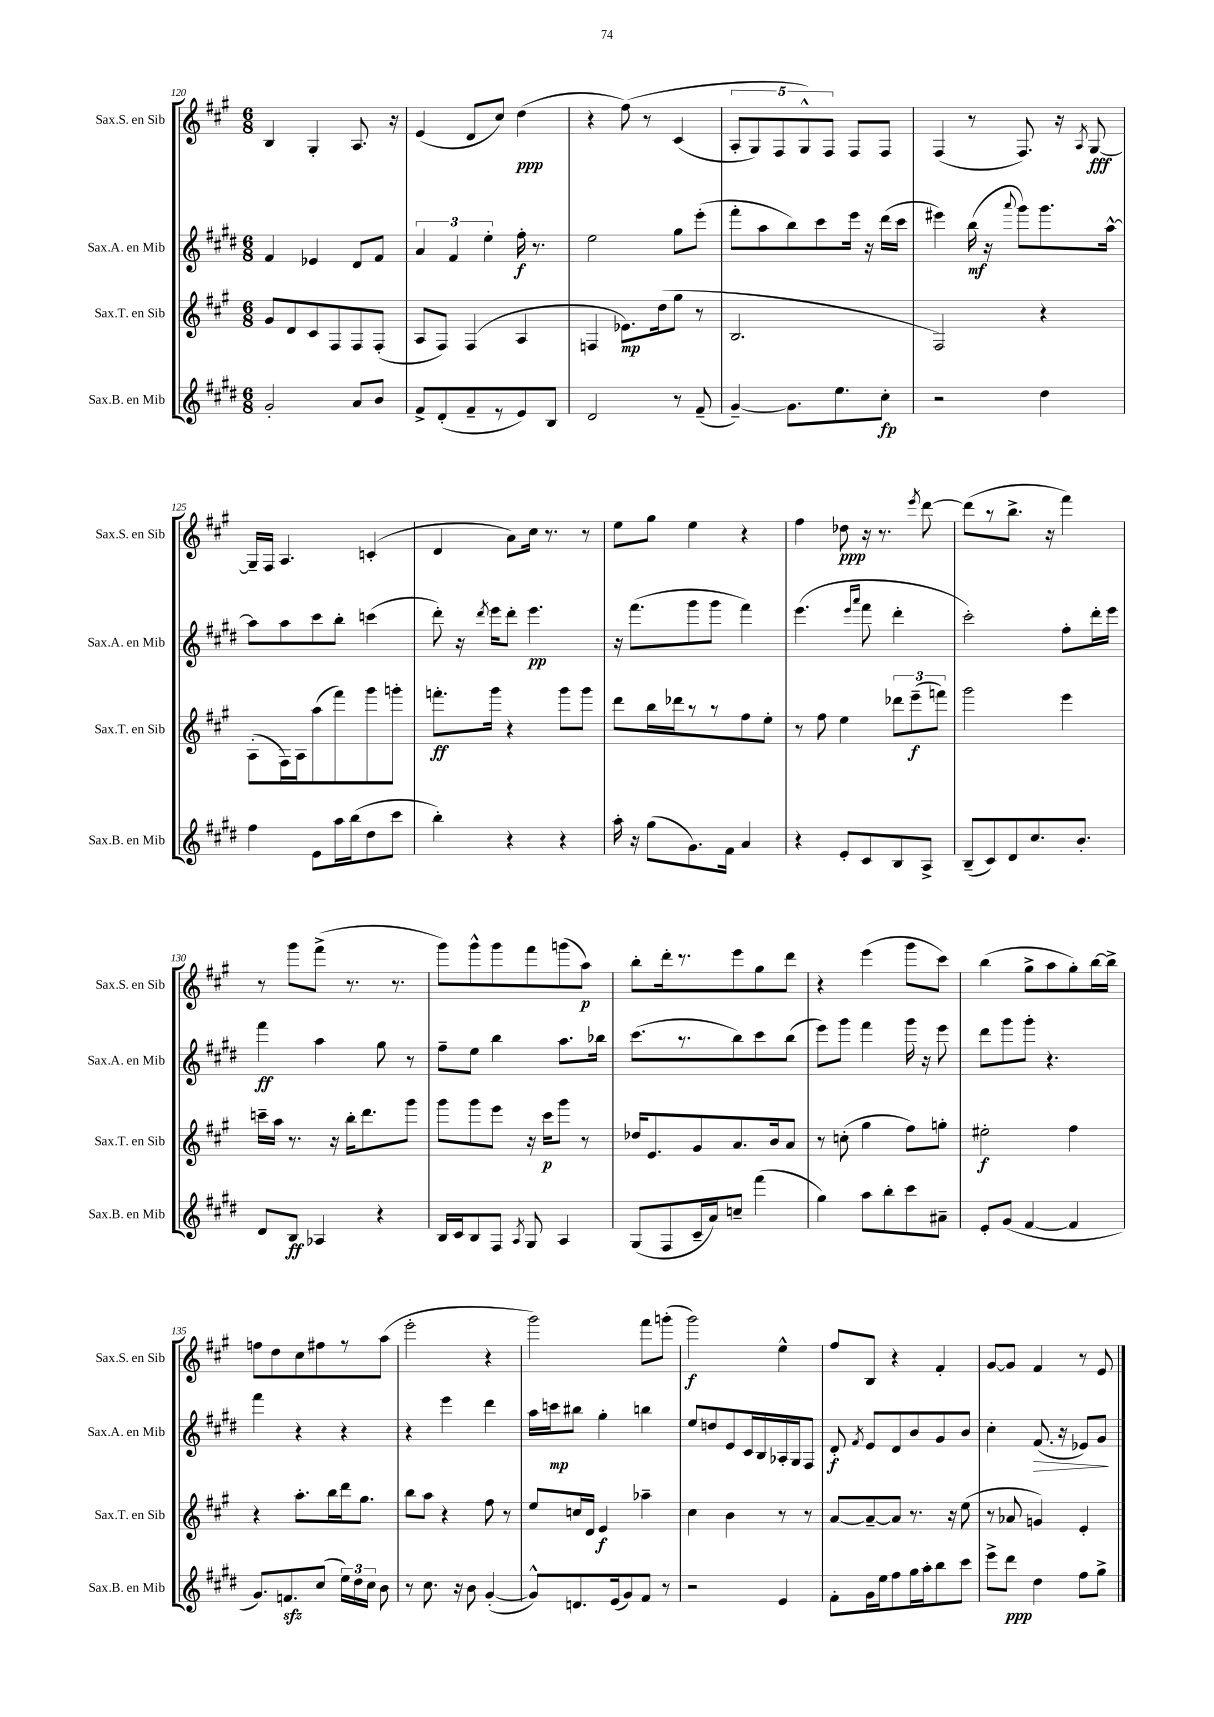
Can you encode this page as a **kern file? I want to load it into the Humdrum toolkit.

**kern	**dynam	**kern	**dynam	**kern	**dynam	**kern	**dynam
*part4	*part4	*part3	*part3	*part2	*part2	*part1	*part1
*staff4	*staff4	*staff3	*staff3	*staff2	*staff2	*staff1	*staff1
*I"Sax.B. en Mib	*	*I"Sax.T. en Sib	*	*I"Sax.A. en Mib	*	*I"Sax.S. en Sib	*
*I'Sax.B. en Mib	*	*I'Sax.T. en Sib	*	*I'Sax.A. en Mib	*	*I'Sax.S. en Sib	*
*clefG2	*	*clefG2	*	*clefG2	*	*clefG2	*
*k[f#c#g#d#]	*	*k[f#c#g#]	*	*k[f#c#g#d#]	*	*k[f#c#g#]	*
*M6/8	*	*M6/8	*	*M6/8	*	*M6/8	*
=120	=120	=120	=120	=120	=120	=120	=120
2g#'/	.	8g#/L	.	4f#/	.	4B/	.
.	.	8d/	.	.	.	.	.
.	.	8c#/	.	4e-X/	.	4G#'/	.
.	.	8F#/	.	.	.	.	.
8a/L	.	8F#/	.	8d#/L	.	8.A/	.
8b/J	.	(8F#'/J	.	8f#/J	.	.	.
.	.	.	.	.	.	16r	.
=121	=121	=121	=121	=121	=121	=121	=121
8f#^/L	.	8A/L	.	6a/	.	(4e/	.
(8d#'/	.	8F#/J)	.	.	.	.	.
.	.	.	.	6f#/	.	.	.
8f#~/	.	(4F#/	.	.	.	8d/L	.
.	.	.	.	6ee'\	.	.	.
8r	.	.	.	.	.	8cc#/J)	.
8e/)	.	4A/	.	16ff#'\	f	(4dd\	ppp
.	.	.	.	8.r	.	.	.
8B/J	.	.	.	.	.	.	.
=122	=122	=122	=122	=122	=122	=122	=122
2d#/	.	4Fn/	.	2ee\	.	4r	.
.	.	8.e-X\L)	mp	.	.	(8ff#\)	.
.	.	.	.	.	.	8r	.
.	.	(16dd\k	.	.	.	.	.
8r	.	8gg#\J	.	8gg#\L	.	(4c#/	.
(8f#~/	.	8r	.	(8eee'\J	.	.	.
=123	=123	=123	=123	=123	=123	=123	=123
[4g#~/)	.	2.B/	.	8fff#'\L	.	10A'/L	.
.	.	.	.	.	.	10G#/)	.
.	.	.	.	8aa\	.	.	.
.	.	.	.	.	.	10F#/	.
8.g#\L]	.	.	.	8bb\)	.	.	.
.	.	.	.	.	.	10G#^^/)	.
.	.	.	.	8ccc#\	.	.	.
.	.	.	.	.	.	10F#/J	.
8.ee\	.	.	.	.	.	.	.
.	.	.	.	16eee\Jk	.	8F#/L	.
.	.	.	.	16r	.	.	.
8cc#'\J	fp	.	.	(16ddd#\LL	.	8F#/J	.
.	.	.	.	16ccc#\JJ	.	.	.
=124	=124	=124	=124	=124	=124	=124	=124
2r	.	2F#/)	.	4eee#X\)	.	(4F#/	.
.	.	.	.	(16bb\	mf	8r	.
.	.	.	.	16r	.	.	.
.	.	.	.	8qqaaa/	.	.	.
.	.	.	.	8ggg#\L)	.	8.F#/)	.
4dd#\	.	4r	.	8.ggg#\	.	.	.
.	.	.	.	.	.	16r	.
.	.	.	.	.	.	8qA/	.
.	.	.	.	.	.	[8G#/	fff
.	.	.	.	[16aa^^\Jk	.	.	.
!!LO:LB:g=z
=125	=125	=125	=125	=125	=125	=125	=125
4ff#\	.	(8A'\L	.	8aa\L]	.	16G#~/LL]	.
.	.	.	.	.	.	16F#/JJ	.
.	.	16F#\L)	.	8aa\	.	4.A/	.
.	.	16A\J	.	.	.	.	.
8e\L	.	(8aa\	.	8ccc#\	.	.	.
16aa\L	.	8fff#\)	.	8bb'\J	.	.	.
(16bb\J	.	.	.	.	.	.	.
8dd#\	.	8ggg#\	.	(4cccn\	.	(4cn'/	.
8ccc#\J	.	8gggn'\J	.	.	.	.	.
=126	=126	=126	=126	=126	=126	=126	=126
4bb'\)	.	8.fffn'\L	ff	8ddd#'\)	.	4d/	.
.	.	.	.	16r	.	.	.
.	.	.	.	8qddd#/	.	.	.
.	.	16ggg#\Jk	.	16eee\KL	.	.	.
4r	.	4r	.	8ddd#'\J	.	8a\L)	.
.	.	.	.	4.eee\	pp	16cc#\Jk	.
.	.	.	.	.	.	8.r	.
4r	.	8ggg#\L	.	.	.	.	.
.	.	8ggg#\J	.	.	.	8r	.
=127	=127	=127	=127	=127	=127	=127	=127
16aa'\	.	8ddd\L	.	16r	.	8ee\L	.
16r	.	.	.	(8.fff#\L	.	.	.
(8gg#\L	.	16bb\L	.	.	.	8gg#\J	.
.	.	16ddd-X\J	.	.	.	.	.
8.g#\)	.	8r	.	8ggg#\	.	4ee\	.
.	.	8r	.	8ggg#\J	.	.	.
16f#\Jk	.	.	.	.	.	.	.
4a/	.	8ff#\	.	4fff#\)	.	4r	.
.	.	8ee'\J	.	.	.	.	.
=128	=128	=128	=128	=128	=128	=128	=128
4r	.	8r	.	(4.eee\	.	4ff#\	.
.	.	8ff#\	.	.	.	.	.
8e'/L	.	4ee\	.	.	.	8dd-X\	ppp
.	.	.	.	16qqeee/LL	.	.	.
.	.	.	.	16qqaaa/JJ	.	.	.
8c#/	.	.	.	8fff#\	.	16r	.
.	.	.	.	.	.	8.r	.
8B/	.	12ddd-X\L	.	4ddd#'\	.	.	.
.	.	(12eee~\	f	.	.	.	.
.	.	.	.	.	.	8qeee/	.
8A^/J	.	.	.	.	.	[8ddd\	.
.	.	12fffn\J)	.	.	.	.	.
=129	=129	=129	=129	=129	=129	=129	=129
(8B~/L	.	2ggg#\	.	2ccc#'\)	.	(8ddd\L]	.
8c#/)	.	.	.	.	.	8r	.
8d#/	.	.	.	.	.	8.bb^\J	.
8.cc#/	.	.	.	.	.	.	.
.	.	.	.	.	.	16r	.
.	.	4eee\	.	8ff#'\L	.	4fff#\)	.
8.b'/J	.	.	.	.	.	.	.
.	.	.	.	16ddd#'\L	.	.	.
.	.	.	.	16eee\JJ	.	.	.
!!LO:LB:g=z
=130	=130	=130	=130	=130	=130	=130	=130
8d#/L	.	16cccn~\LL	.	4fff#\	ff	8r	.
.	.	16aa\JJ	.	.	.	.	.
8B/J	ff	8.r	.	.	.	8ggg#\L	.
4A-X/	.	.	.	4aa\	.	(8fff#^\J	.
.	.	16r	.	.	.	.	.
.	.	16bb'\KL	.	.	.	8.r	.
.	.	8.ddd\	.	.	.	.	.
4r	.	.	.	8gg#\	.	.	.
.	.	.	.	.	.	8.r	.
.	.	8ggg#\J	.	8r	.	.	.
=131	=131	=131	=131	=131	=131	=131	=131
16B/LL	.	8ggg#\L	.	8ff#~\L	.	8ggg#\L)	.
16c#/J	.	.	.	.	.	.	.
8B/	.	8ggg#\	.	8ee\J	.	8ggg#^^\	.
8F#/J	.	8eee\J	.	4bb\	.	8ggg#\	.
8qA/	.	.	.	.	.	.	.
8G#/	.	16r	.	.	.	8fff#\	.
.	.	16ccc#\KL	p	.	.	.	.
4A/	.	8ggg#\J	.	8.aa\L	.	(8gggn\	.
.	.	8r	.	.	.	8aa\J)	p
.	.	.	.	16bb-X\Jk	.	.	.
=132	=132	=132	=132	=132	=132	=132	=132
(8G#/L	.	16dd-X/KL	.	(8.ccc#\L	.	8bb'\L	.
.	.	8.e/	.	.	.	.	.
8F#/	.	.	.	.	.	16ddd'\k	.
.	.	.	.	8.r	.	8.r	.
16c#~/L	.	8g#/	.	.	.	.	.
16a/J)	.	.	.	.	.	.	.
8ccn~/J	.	8.a/	.	8bb\)	.	8eee\	.
(4fff#\	.	.	.	8ccc#\	.	8gg#\	.
.	.	16b/k	.	.	.	.	.
.	.	8a/J	.	(8bb\J	.	8ddd\J	.
=133	=133	=133	=133	=133	=133	=133	=133
4gg#\)	.	8r	.	8eee\L)	.	4r	.
.	.	(8ccn'\	.	8ggg#\J	.	.	.
8aa\L	.	4gg#\	.	4fff#\	.	(4eee\	.
8bb'\	.	.	.	.	.	.	.
8ccc#\	.	8ff#\L)	.	16ggg#\	.	8ggg#\L	.
.	.	.	.	16r	.	.	.
8a#X~\J	.	8ggn'\J	.	8eee\	.	8ccc#\J)	.
=134	=134	=134	=134	=134	=134	=134	=134
8e'/L	.	2ee#X'\	f	8ddd#\L	.	(4bb\	.
(8g#/J	.	.	.	8ggg#\	.	.	.
[4f#/	.	.	.	8ggg#'\J	.	8gg#^\L	.
.	.	.	.	4.r	.	8aa\	.
4f#/]	.	4ff#\	.	.	.	8gg#'\)	.
.	.	.	.	.	.	[16bb\L	.
.	.	.	.	.	.	16bb^\JJ]	.
!!LO:LB:g=z
=135	=135	=135	=135	=135	=135	=135	=135
8.g#/L)	.	4r	.	4fff#\	.	8ffn\L	.
.	.	.	.	.	.	8dd\	.
8.fnzz/	.	.	.	.	.	.	.
.	.	8.aa'\L	.	4r	.	8cc#\	.
(8cc#/J	.	.	.	.	.	8ff#X\	.
.	.	16bb\L	.	.	.	.	.
24ee\LL)	.	16ddd\J	.	4r	.	8r	.
24dd#\	.	.	.	.	.	.	.
.	.	8.gg#\J	.	.	.	.	.
24cc#\JJ	.	.	.	.	.	.	.
8b\	.	.	.	.	.	(8aa\J	.
=136	=136	=136	=136	=136	=136	=136	=136
8r	.	8bb\L	.	4r	.	2eee'\	.
8.cc#\	.	8aa\J	.	.	.	.	.
.	.	4r	.	4eee\	.	.	.
16r	.	.	.	.	.	.	.
8b\	.	.	.	.	.	.	.
([4g#'/	.	8ff#\	.	4ddd#\	.	4r	.
.	.	8r	.	.	.	.	.
=137	=137	=137	=137	=137	=137	=137	=137
8g#^^/L])	.	8ee/L	.	16aa\LL	.	2ggg#\)	.
.	.	.	.	16cccn\J	mp	.	.
8.dn/	.	16ccn/L	.	8bb#X\J	.	.	.
.	.	16d/JJ	.	.	.	.	.
.	.	4e/	f	4gg#'\	.	.	.
(16e/k	.	.	.	.	.	.	.
8g#/)	.	.	.	.	.	.	.
8f#/J	.	4aa-X~\	.	4bbn\	.	8fff#\L	.
8r	.	.	.	.	.	(8gggn'\J	.
=138	=138	=138	=138	=138	=138	=138	=138
2r	.	4cc#\	.	8ee/L	.	2ggg#\)	f
.	.	.	.	8ddn/	.	.	.
.	.	4b\	.	8e/	.	.	.
.	.	.	.	16c#/L	.	.	.
.	.	.	.	16B/	.	.	.
4e/	.	8r	.	16A-X'/	.	4ee^^\	.
.	.	.	.	16G#/J	.	.	.
.	.	8r	.	8F#/J	.	.	.
=139	=139	=139	=139	=139	=139	=139	=139
8f#'\L	.	[8a/L	.	8d#'/	f	8ff#/L	.
.	.	.	.	8qf#/	.	.	.
16g#\L	.	8a~/_	.	8e/L	.	8B/J	.
16ee\J	.	.	.	.	.	.	.
8ff#\	.	8a/J]	.	8d#/	.	4r	.
16gg#\L	.	8.r	.	8b/	.	.	.
16aa'\J	.	.	.	.	.	.	.
8bb\	.	.	.	8g#/	.	4f#'/	.
.	.	16r	.	.	.	.	.
8ccc#\J	.	(8ee\	.	8b/J	.	.	.
=140	=140	=140	=140	=140	=140	=140	=140
8eee^\L	.	8r	.	4cc#'\	.	[8g#/L	.
8ddd#\J	ppp	8a-X/	.	.	.	8g#/J]	.
!	!	!	!	!	!LO:HP:b	!	!
4dd#\	.	4gn/)	.	(8.f#/	>	4f#/	.
.	.	.	.	16r	.	.	.
8ff#\L	.	4e'/	.	8e-X/L)	.	8r	.
8gg#^\J	.	.	.	8g#/J	.	8e/	.
.	.	.	.	.	]	.	.
==	==	==	==	==	==	==	==
*-	*-	*-	*-	*-	*-	*-	*-
